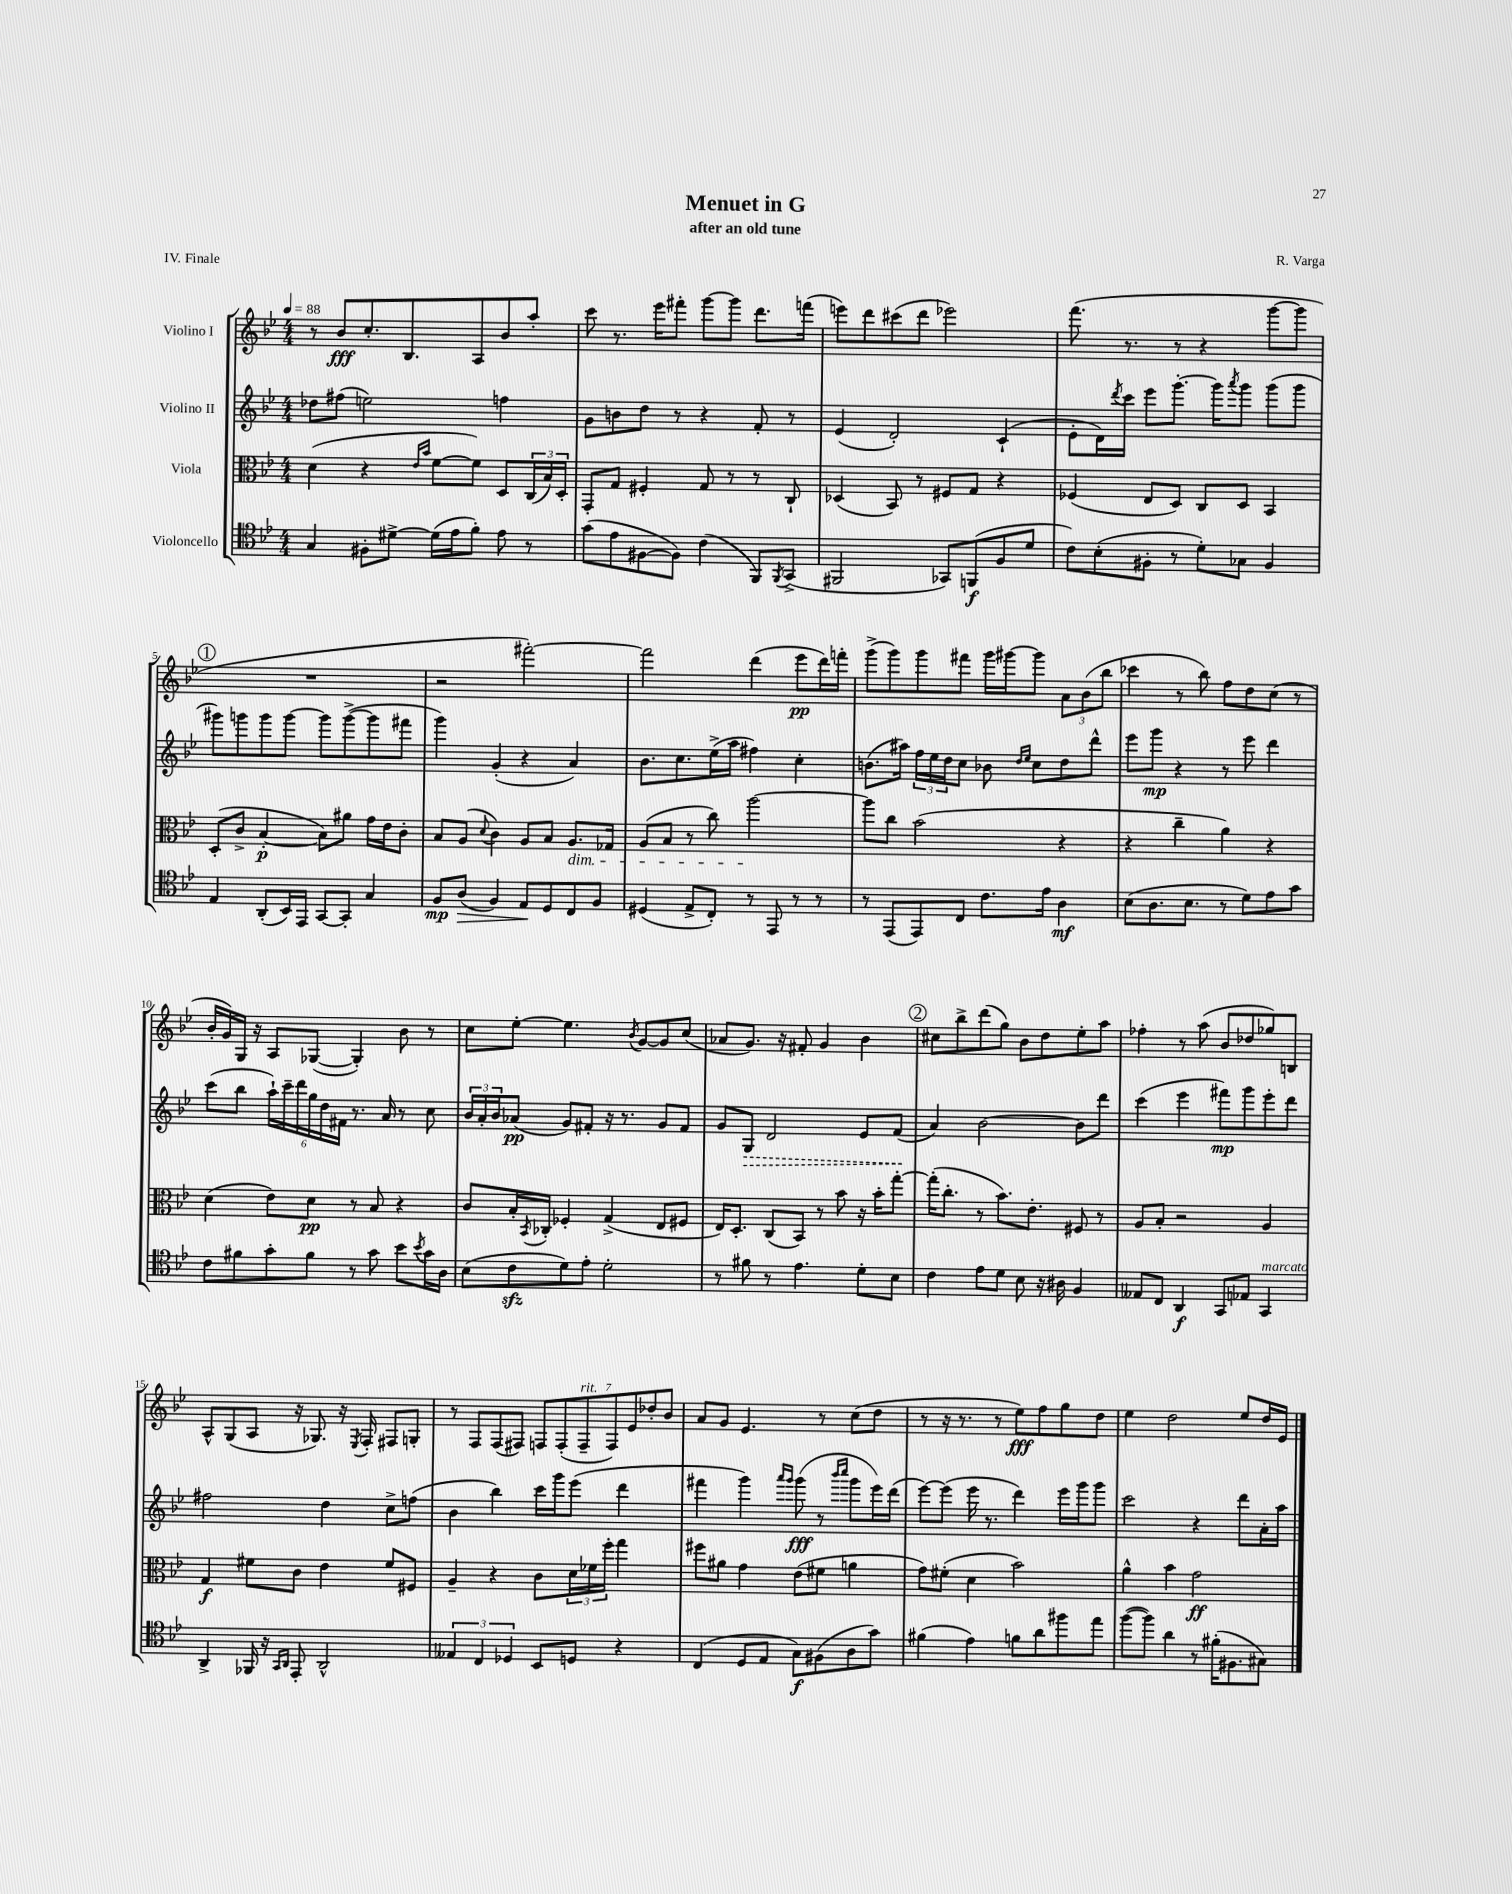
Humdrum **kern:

**kern	**kern	**kern	**kern
*staff4	*staff3	*staff2	*staff1
*clefC4	*clefC3	*clefG2	*clefG2
*k[b-e-]	*k[b-e-]	*k[b-e-]	*k[b-e-]
*M4/4	*M4/4	*M4/4	*M4/4
*MM88	*MM88	*MM88	*MM88
4G	(4d	8dd-	8r
.	.	(8ff#	8b-
8F#'	4r	2ee)	8.cc'
[8d#^	.	.	.
.	.	.	8.B-
.	16qqe-	.	.
.	16qqb-	.	.
(16d#]	[8f	.	.
16e-	.	.	.
8f')	8f])	.	8A
8e-	8D	4ff	8b-
8r	(24C	.	8aa'
.	24B-)	.	.
.	24D'	.	.
=	=	=	=
(8g	8GG'	8g	8ccc
8e-	8G	8b	8.r
[8F#	4F#'	8dd	.
.	.	.	16eee-
8F#])	.	8r	8fff#'
(4c	8G	4r	[8ggg
.	8r	.	8ggg]
8FF)	8r	8f'	8.ddd
8qFF	.	.	.
(8GG^	8C`	8r	.
.	.	.	(16fff
=	=	=	=
2FF#	(4D-	(4e-	8eee)
.	.	.	8ddd
.	8BB-)	2d')	(8ccc#
.	8r	.	8ddd
8GG-)	8F#	.	2eee-)
(8FF	8G	.	.
8F	4r	(4c`	.
8d	.	.	.
=	=	=	=
8c)	(4F-	8e-'	(8.fff
(8B-'	.	16d)	.
.	.	8qddd	.
.	.	16ccc	8.r
8F#'	8E-	8eee-	.
8r	8D)	[8.ggg'	8r
8d')	8C	.	4r
.	.	16ggg]	.
.	.	8qaaa	.
8G-	8D	8ggg	.
4F#	4BB-	(8ggg	[8ggg
.	.	8ggg	8ggg]
=	=	=	=
4E-	(8D'	8ggg#)	1r
.	8c^	8ggg	.
(8AA'	[4B-'	8ggg	.
16BB-)	.	[8ggg	.
16EE-	.	.	.
[8GG	8B-])	8ggg]	.
8GG']	8a#	([8ggg^	.
4G	16g	8ggg]	.
.	16e-	.	.
.	8c'	8fff#	.
=	=	=	=
8F	8B-	4ggg)	2r
(8A	(8A	.	.
.	8qqd	.	.
4F)	4c)	(4g'	.
8E-	8A	4r	[2fff#')
8D	8B-	.	.
8C	8.A	4a)	.
8F	.	.	.
.	16G-	.	.
=	=	=	=
(4D#	(8A	8.b-	2fff#]
.	8B-	.	.
.	.	8.cc	.
8E-^	8r	.	.
8C')	8cc)	(16ee-^	.
.	.	16aa	.
8r	[2aa	4ff#)	(4ddd
8EE-	.	.	.
8r	.	4cc'	8eee-
8r	.	.	16ddd)
.	.	.	16fff'
=	=	=	=
8r	8aa]	(8.b	(8ggg^
(8EE-	8cc	.	8ggg)
.	.	16aa#)	.
8EE-)	(2b-	24ff	8ggg
.	.	24ee-	.
.	.	24dd	.
8C	.	8cc	8fff#
8.c	.	8b-	16ggg
.	.	.	[16ggg#
.	.	16qqdd	.
.	.	16qqee-	.
.	.	8cc	8ggg#]
16e-	.	.	.
4A	4r	8dd	12a
.	.	.	(12b-
.	.	8ddd^^	.
.	.	.	12bb-
=	=	=	=
(8B-	4r	8eee-	4ccc-
8.A	.	8ggg	.
.	4cc~	4r	8r
8.B-	.	.	.
.	.	.	8bb-)
8r	4a)	8r	8ff
8d)	.	8eee-	8dd
8e-	4r	4ddd	(8cc
8g	.	.	8r
=	=	=	=
8c	(4d	(8ccc	16b-'
.	.	.	16g)
8f#	.	8bb-	16G
.	.	.	16r
8g'	8e-)	24aa`)	8A
.	.	24ccc~	.
.	.	24ddd	.
8f#	8d	24gg	([8G-
.	.	24dd	.
.	.	24f#	.
8r	8r	8.r	4G-'])
8g	8B-	.	.
.	.	16a	.
8b-	4r	8r	8b-
8qb-	.	.	.
16g	.	8cc	8r
16A	.	.	.
=	=	=	=
(8B-	8c	24b-	8cc
.	.	24a'	.
.	.	24b-	.
8c	16B-'	(8a-	[8ee-'
.	8qBB-	.	.
.	16C-'	.	.
8d)	4F-'	8g)	4.ee-]
8e-'	.	8f#'	.
2d'	(4G^	16r	.
.	.	8.r	.
.	.	.	8qb-
.	.	.	[8g
.	8E-	8g	8g]
.	8F#	8f#	(8cc
=	=	=	=
8r	16E-)	8g	8a-
.	8.D'	.	.
8f#	.	8G	8.g)
8r	(8C	2d	.
.	.	.	16r
4.e-	8BB-)	.	8f#'
.	8r	.	4g
.	8b-	.	.
8d'	16r	8e-	4b-
.	16b-'	.	.
8B-	[8gg'	(8f	.
=	=	=	=
4c	(16gg']	4a)	8cc#
.	8.cc'	.	.
.	.	.	8bb-^
8e-	8r	[2b-	(8ddd
8d	8.b-)	.	8gg)
8B-	.	.	8b-
.	8.e-'	.	.
16r	.	.	8dd
16A#	.	.	.
4F	8F#	8b-]	8ee-'
.	8r	8ddd	8aa
=	=	=	=
8E--	8A	(4ccc	4ff-'
8C	8B-'	.	.
4AA	2r	4eee-	8r
.	.	.	(8aa
8GG	.	8fff#)	8b-
8E-	.	8ggg	8dd-
4GG	4A	8eee-'	8gg-)
.	.	8ddd	8B
=	=	=	=
4AA^	4G	2ff#	8A^^
.	.	.	(8G
16FF-	8f#	.	8A
16r	.	.	.
16qqGG	.	.	.
16qqAA	.	.	.
8EE-'	8c	.	16r
.	.	.	8.G-)
2AA^^	4e-	4dd	.
.	.	.	16r
.	.	.	8qE-
.	.	.	16F'
.	8f#	8cc^	8F#
.	8F#	(8ff	8G'
=	=	=	=
6E--	4A~	4b-	8r
.	.	.	8F
6C	.	.	.
.	4r	4bb-)	(8F
6D-	.	.	.
.	.	.	8F#)
8BB-	8c	16ccc	14F
.	.	16ggg	.
.	.	.	(14F'
8D	24d	(8eee-	.
.	.	.	14F~
.	24f-	.	.
.	24ff'	.	.
.	.	.	14F)
4r	4gg	4ddd	.
.	.	.	14e-
.	.	.	14dd-'
.	.	.	14b-
=	=	=	=
(4C	8ff#	4fff#	8a
.	8a#	.	8g
8D	4g	4ggg)	4.e-
8E-	.	.	.
.	.	16qqaaa	.
.	.	16qqggg	.
8G)	(8e-	(8ggg	.
(8F#	8f#	8r	8r
.	.	16qqbbb-	.
.	.	16qqcccc	.
8A	4a	8ggg	(8cc
8g)	.	16eee-)	8dd
.	.	(16ddd	.
=	=	=	=
(4f#	8g)	[8eee-)	8r
.	(8f#'	(8eee-]	16r
.	.	.	8.r
4e-)	4d	16eee-	.
.	.	8.r	.
.	.	.	8r
8f	2b-)	4ddd)	8ee-)
8a	.	.	8ff
8ff#	.	16eee-	8gg
.	.	16ggg	.
8ee-	.	8ggg	8dd
=	=	=	=
([8ff	4a^^	2ccc	4ee-
8ff])	.	.	.
4a	4b-	.	2dd
8r	2g	4r	.
(16f#'	.	.	.
8.F#	.	.	.
.	.	8ddd	8ee-
8G#)	.	16a'	16dd
.	.	16aa	16e-
==	==	==	==
*-	*-	*-	*-
